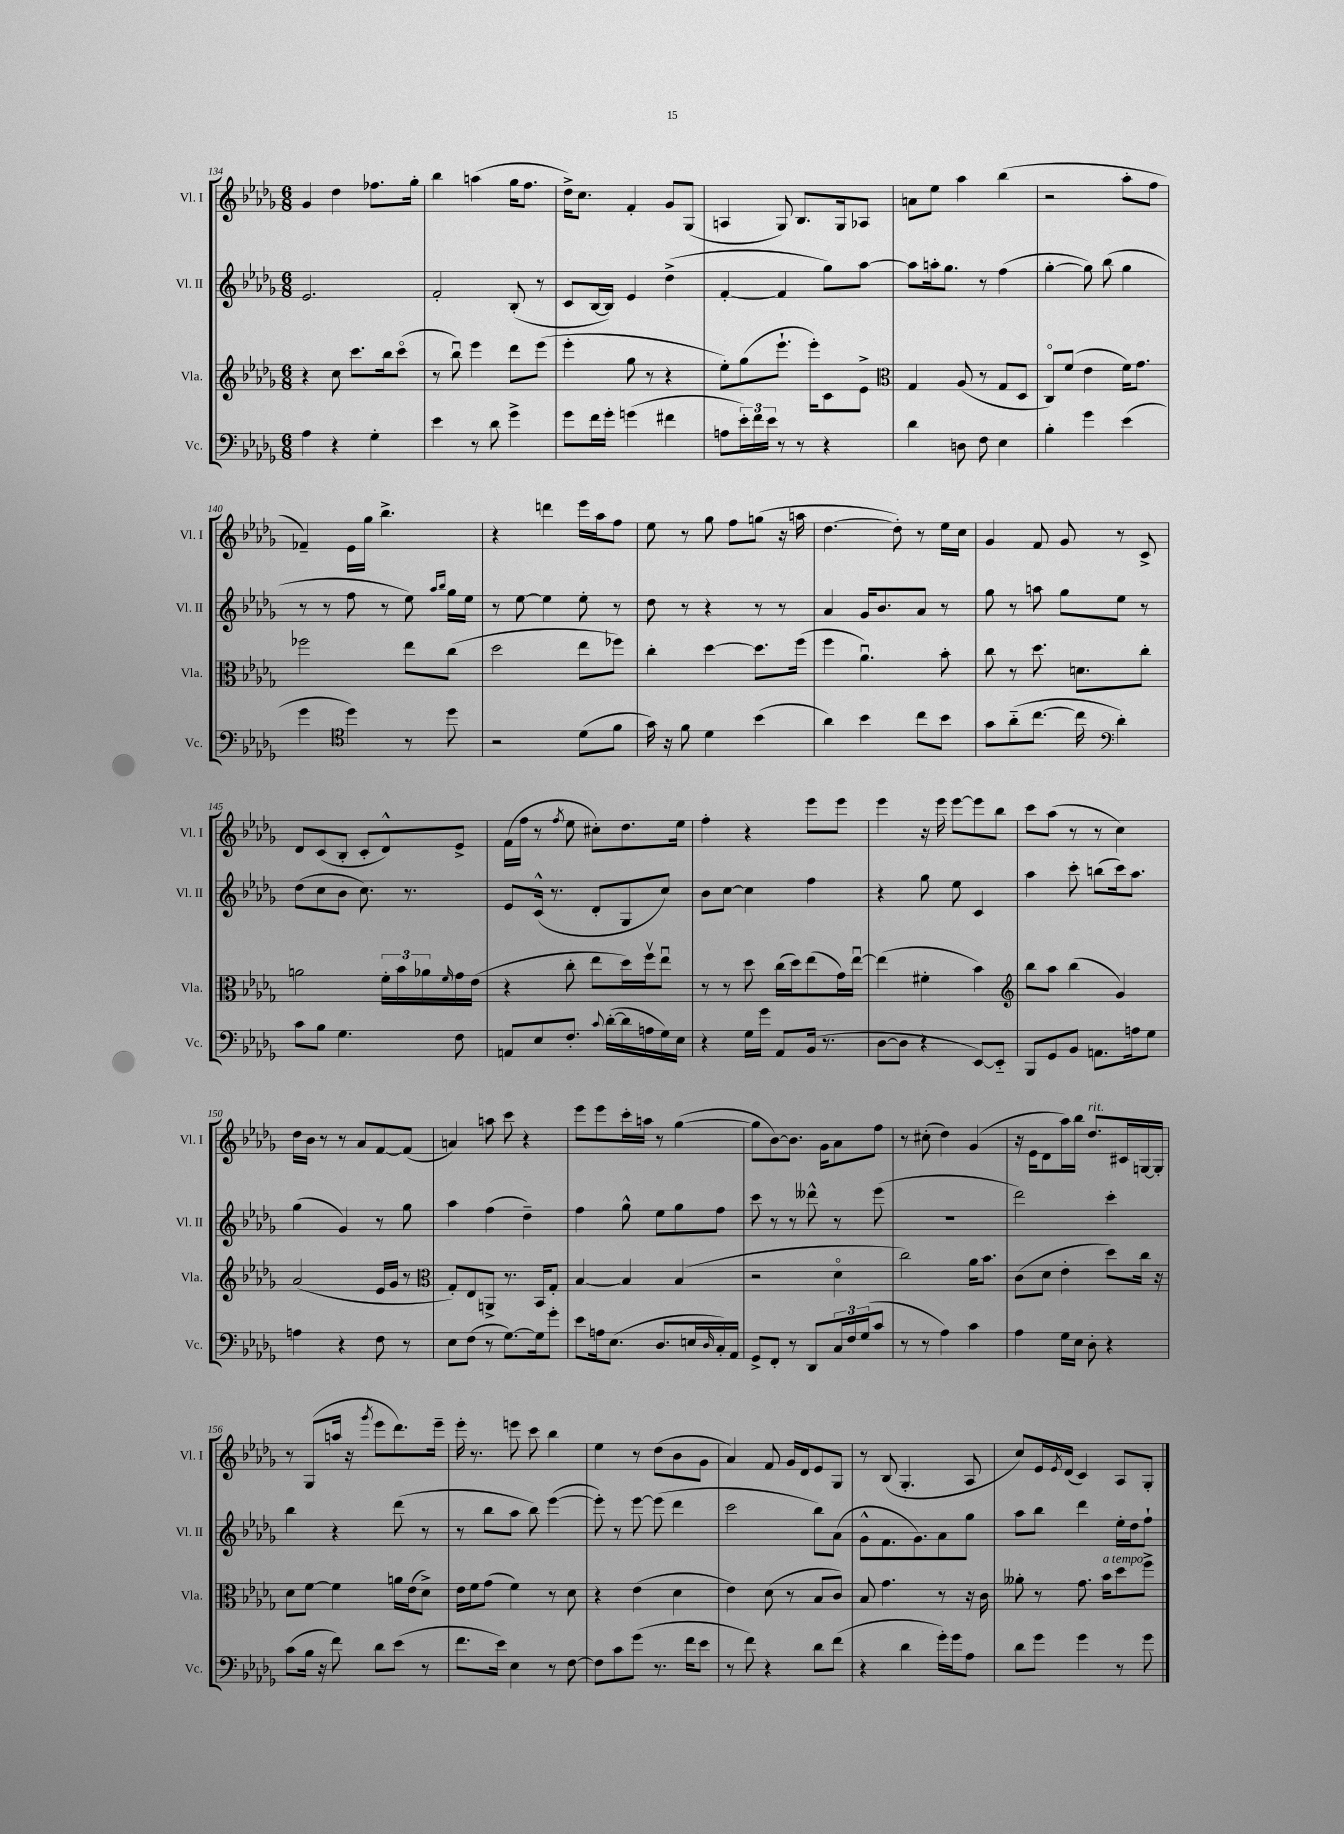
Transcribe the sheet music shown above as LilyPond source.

<<
\new StaffGroup <<
\new Staff = "s0" \with { instrumentName = "Vl. I" shortInstrumentName = "Vl. I" } {
    \clef treble \key des \major \numericTimeSignature \time 6/8
    ges'4 des''4 fes''8. ges''16-. |
    bes''4 a''4( ges''16 f''8. |
    des''16->) c''8. f'4-. ges'8 ges8( |
    a4 ges8) bes8. ges16 aes8 |
    a'8 ees''8 aes''4 bes''4( |
    r2 aes''8-. f''8 |
    fes'4--) ees'16 ges''16 bes''4.-> |
    r4 d'''4 ees'''16 aes''16 f''8 |
    ees''8 r8 ges''8 f''8 g''8( r16 a''16 |
    des''4.~ des''8-.) r8 ees''16 c''16 |
    ges'4 f'8 ges'8 r8 c'8-> |
    des'8 c'8( bes8-. c'8-. des'8-^) ees'8-> |
    f'16( f''16 r8 \acciaccatura { f''8 } ees''8 cis''8-.) des''8. ees''16 |
    f''4-. r4 ees'''8 ees'''8 |
    ees'''4 r16 ees'''16 ees'''8~ ees'''8 bes''8 |
    c'''8 aes''8( r8 r8 c''4) |
    des''16 bes'16 r8 r8 aes'8 f'8~ f'8( |
    a'4) a''8 c'''8 r4 |
    ees'''8 ees'''8 c'''16-. a''16 r8 ges''4~( |
    ges''8 bes'8~) bes'8. ges'16 aes'8 f''8 |
    r8 cis''8-.( des''4) ges'4( |
    r16 ees'16 des'8 aes''16) bes''16 des''8.^\markup { \italic "rit." } cis'16 g16~ g16-. |
    r8 ges8( a''16 r16 \acciaccatura { ges'''8 } ees'''8 des'''8.) ees'''16-- |
    ees'''16-. r8. e'''8 c'''8 bes''4 |
    ees''4 r8 des''8( bes'8 ges'8 |
    aes'4) f'8 ges'16 des'16 ees'8 ges8 |
    r8 bes8( ges4.-. aes8 |
    c''8) ees'16 \acciaccatura { ees'8 } des'16( c'4) aes8 ges8-. \bar "|." |
}
\new Staff = "s1" \with { instrumentName = "Vl. II" shortInstrumentName = "Vl. II" } {
    \clef treble \key des \major \numericTimeSignature \time 6/8
    ees'2. |
    f'2-. bes8-.( r8 |
    c'8 bes16~ bes16) ees'4 des''4->( |
    f'4~-. f'4 ges''8) aes''8~ |
    aes''8 a''16-. ges''8. r8 f''4( |
    ges''4~-. ges''8) bes''8( ges''4 |
    r8 r8 f''8 r8 ees''8) \grace { aes''16 bes''16 } ges''16 ees''16 |
    r8 ees''8~ ees''4 ees''8-. r8 |
    des''8 r8 r4 r8 r8 |
    aes'4 ges'16 bes'8. aes'8 r8 |
    ges''8 r8 a''8 ges''8 ees''8 r8 |
    des''8( c''8 bes'8 c''8.) r8. |
    ees'8 c'16-^( r8. des'8-. ges8 c''8) |
    bes'8 c''8~ c''4 f''4 |
    r4 ges''8 ees''8 c'4 |
    aes''4 c'''8-. b''8( c'''16) aes''8. |
    ges''4( ges'4) r8 ges''8 |
    aes''4 f''4( des''4--) |
    f''4 ges''8-^ ees''8 ges''8 f''8 |
    c'''8 r8 r8 deses'''8-^ r8 ees'''8( |
    R2. |
    des'''2) c'''4-. |
    bes''4 r4 des'''8( r8 |
    r8 bes''8 aes''8 bes''8) ees'''4~( |
    ees'''8-.) r8 ees'''8~ ees'''8( des'''4 |
    c'''2 bes''8) aes'8( |
    ges'8-^ f'8. ges'8.) aes'8 ges''8 |
    aes''8 bes''8 des'''4 ees''16-. des''16 f''8-! \bar "|." |
}
\new Staff = "s2" \with { instrumentName = "Vla." shortInstrumentName = "Vla." } {
    \clef treble \key des \major \numericTimeSignature \time 6/8
    r4 c''8 c'''8. bes''16 c'''8\flageolet( |
    r8 bes''8\downbow) ees'''4 des'''8 ees'''8( |
    ees'''4-. ges''8 r8 r4 |
    ees''8-.) ges''8( ees'''8.-! ees'''16-.) c'8 ees'8-> |
    \clef alto ges4 aes8( r8 ges8 des8 |
    c8\flageolet) f'8( ees'4 f'16) ges'8. |
    fes''2 ees''8 c''8( |
    des''2 ees''8 fes''8) |
    c''4-. des''4~ des''8. f''16( |
    f''4 aes'4.\downbow) bes'8-. |
    c''8 r8 des''8. d'8. c''8-. |
    a'2 \tuplet 3/2 { f'16-. bes'16 aes'16 } \grace { f'16 } ges'16 ees'16( |
    r4 c''8-. ees''8 des''16) f''16\upbow ees''8\downbow |
    r8 r8 des''8 c''16( des''16) ees''8( ges'16) ees''16~\downbow |
    ees''4( fis'4-. bes'4) |
    \clef treble bes''8 aes''8 bes''4( ges'4) |
    aes'2( ees'16 ges'16 r8 |
    \clef alto ges8-.) ees8 a,8-> r8. bes,16 ges8-. |
    bes4~ bes4 bes4( |
    r2 des'4\flageolet |
    c''2) aes'16 bes'8. |
    c'8( des'8 ees'4-. des''8) c''16 r16 |
    des'8 f'8~ f'4 a'16 ees'16( des'8->) |
    ees'16 f'16 ges'8( f'4) r8 des'8 |
    r4 ees'4( des'4 |
    ees'4) des'8( r8 bes8 c'8) |
    bes8 ges'4. r8 r16 c'16 |
    aeses'8-. r8 ges'8. bes'16^\markup { \italic "a tempo" } des''8 f''8-> \bar "|." |
}
\new Staff = "s3" \with { instrumentName = "Vc." shortInstrumentName = "Vc." } {
    \clef bass \key des \major \numericTimeSignature \time 6/8
    aes4 r4 ges4-. |
    ees'4 r8 des'8 ges'4-> |
    ges'8 f'16 ges'16-. g'4( fis'4 |
    a8 \tuplet 3/2 { ees'16-.) f'16 ees'16 } r8 r8 r4 |
    des'4 d8 f8 ees4 |
    bes4-. ges'4 ees'4( |
    ges'4 \clef tenor des''4) r8 des''8 |
    r2 des'8( f'8 |
    ges'16) r16 f'8 des'4 bes'4( |
    aes'4) bes'4 c''8 bes'8 |
    ges'8 aes'8-_( c''8.~ c''16 \clef bass des'4-.) |
    c'8 bes8 ges4. f8 |
    a,8 ees8 f8.-. \appoggiatura { c'8 } des'16~-.( des'16 a16 ges16) ees16 |
    r4 ges16 ges'16 aes,8 bes,16( r8. |
    des8~ des8 r4 ees,8~) ees,8-_ |
    bes,,8 ges,8 bes,8 a,8. a16 ges8 |
    a4 r4 f8 r8 |
    ees8 f8( r8 ges8.~) ges16 ges'8-. |
    ees'8 a16 ees8.( des8. e16 \grace { des16 } c16-.) aes,16 |
    ges,8-> f,8-. r8 des,8 \tuplet 3/2 { c16 f16 ges16( } c'8 |
    r8 r8 aes4) c'4 |
    aes4 ges16 ees16 des8-. r4 |
    c'8( bes16 r16 f'8) des'8 ees'8( r8 |
    f'8. ees'16) ees4 r8 f8~ |
    f8 c'8 ges'8( r8. f'16 ees'8 |
    r8 f'8) r4 des'8 f'8( |
    r4 des'4 ges'16-.) ges'16 aes8 |
    des'8 ges'8 ges'4 r8 ges'8 \bar "|." |
}
>>
>>
\layout { \context { \Score currentBarNumber = #134 } }
